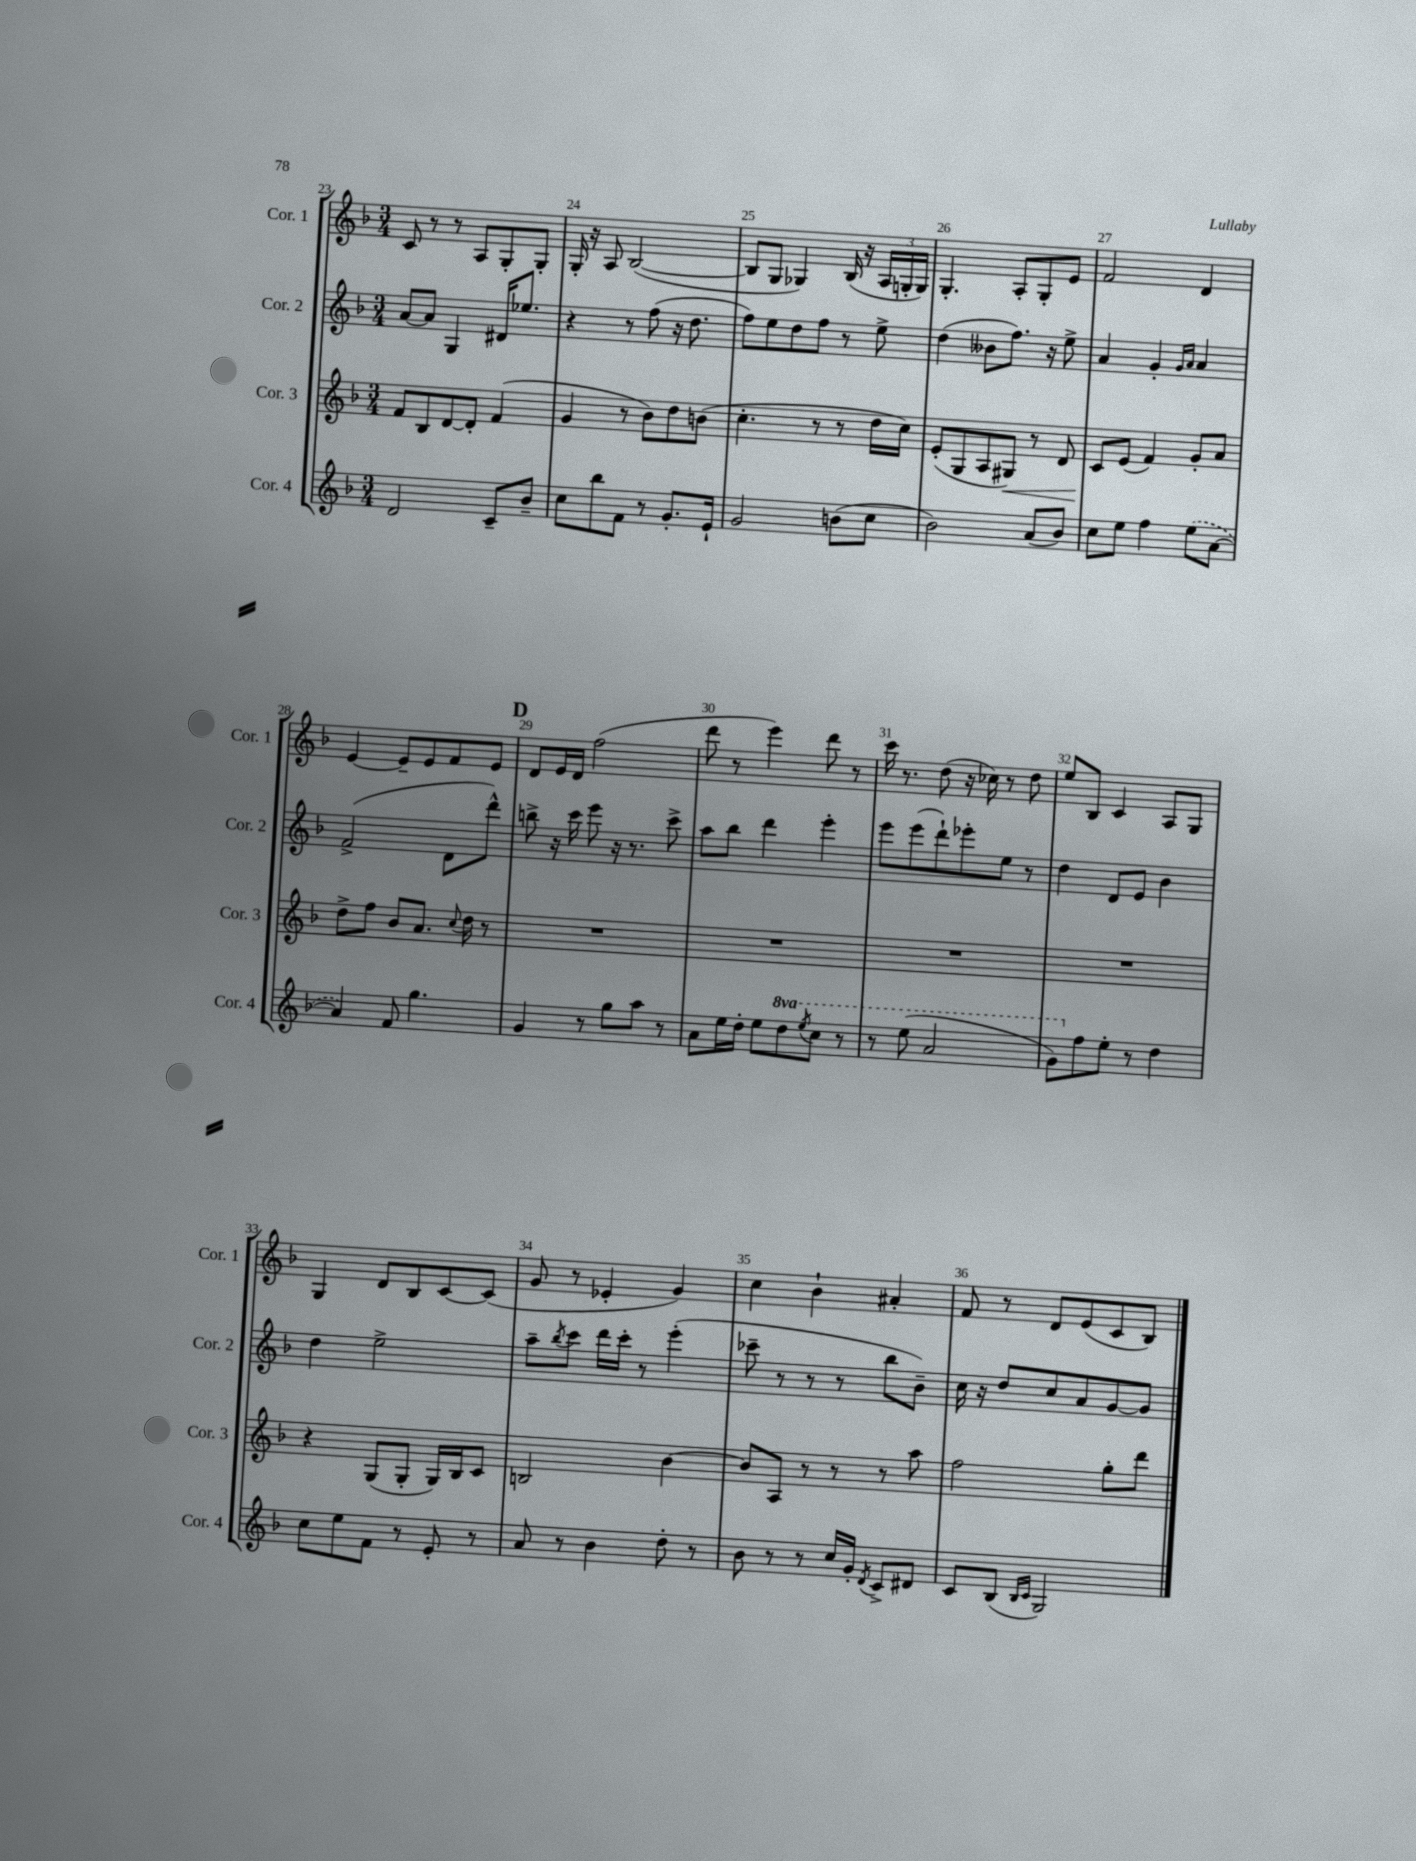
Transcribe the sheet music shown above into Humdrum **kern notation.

**kern	**kern	**kern	**kern
*staff4	*staff3	*staff2	*staff1
*clefG2	*clefG2	*clefG2	*clefG2
*k[b-]	*k[b-]	*k[b-]	*k[b-]
*M3/4	*M3/4	*M3/4	*M3/4
2d	8f	[8a	8c
.	8B-	8a]	8r
.	[8d	4G	8r
.	8d']	.	8A
8c~	(4f	16d#	8G'
.	.	8.ee-	.
8b-~	.	.	8G'
=	=	=	=
8cc	4g	4r	16G'
.	.	.	16r
8bb-	.	.	8A
8f	8r	8r	([2B-
8r	8b-)	(8ff	.
8.g'	8dd	16r	.
.	.	8.dd	.
.	(8b	.	.
16e`	.	.	.
=	=	=	=
2g	4.cc'	8ff)	8B-]
.	.	8ee	8G
.	.	8dd	4G-)
.	8r	8ff	.
(8b	8r	8r	(16B-
.	.	.	16r
8cc	16dd	8ee^	24A
.	.	.	24G'
.	16cc)	.	.
.	.	.	24G)
=	=	=	=
2b-)	(8e'	(4dd	4.G'
.	8G	.	.
.	8A	8b--	.
.	8G#)	8.ff)	8A'
(8a	8r	.	8G'
.	.	16r	.
8b-)	8d	8ee^	8e
=	=	=	=
8cc	8c	4a	2f
8ee	(8e	.	.
4ff	4f)	4g'	.
.	.	16qqg	.
.	.	16qqa	.
(8ee	8g'	4a	4d
[8a	8a	.	.
=	=	=	=
4a])	8dd^	(2f^	[4e
.	8ff	.	.
8f	8b-	.	8e~]
4.gg	8.a	.	8e
.	.	8d	8f
.	8qqcc	.	.
.	16dd	.	.
.	8r	8ddd^^)	8e
=	=	=	=
4g	2.r	8bb^	8d
.	.	16r	16e
.	.	16ccc	16d
8r	.	8eee	(2ff
8gg	.	16r	.
.	.	8.r	.
8aa	.	.	.
8r	.	8ccc^	.
=	=	=	=
8a	2.r	8aa	8ddd
16ee	.	8bb-	8r
16dd'	.	.	.
8ee	.	4ddd	4eee)
8ddd	.	.	.
8qeee	.	.	.
8ccc	.	4eee'	8ddd
8r	.	.	8r
=	=	=	=
8r	2.r	8eee	16ccc
.	.	.	8.r
(8eee	.	(8eee	.
2aa	.	8ddd`)	(8dd
.	.	8eee-'	16r
.	.	.	16cc-)
.	.	8ee	8r
.	.	8r	8dd
=	=	=	=
8gg)	2.r	4dd	8ee
8ff	.	.	8B-
8ee'	.	8d	4c
8r	.	8e	.
4dd	.	4b-	8A
.	.	.	8G
=	=	=	=
8cc	4r	4dd	4G
8ee	.	.	.
8f	(8G	2ee^	8d
8r	8G'	.	8B-
8e'	16G)	.	[8c
.	16B-	.	.
8r	8c	.	(8c]
=	=	=	=
8a	2B	8aa~	8g
.	.	8qbb-	.
8r	.	8ccc	8r
4b-	.	16ddd	4e-'
.	.	16ccc'	.
.	.	8r	.
8dd'	[4b-	(4eee'	4g)
8r	.	.	.
=	=	=	=
8b-	8b-]	8ccc-~	4cc
8r	8A	8r	.
8r	8r	8r	4b-`
16cc	8r	8r	.
16g'	.	.	.
8qd	.	.	.
8c^	8r	8bb-	4a#'
8d#	8aa	8b-~)	.
=	=	=	=
8c	2ff	16cc	8f
.	.	16r	.
(8B-	.	8dd	8r
16qqB-	.	.	.
16qqc	.	.	.
2G)	.	8cc	8d
.	.	8a	(8e
.	8gg'	[8g	8c
.	8ddd	8g]	8B-)
==	==	==	==
*-	*-	*-	*-
